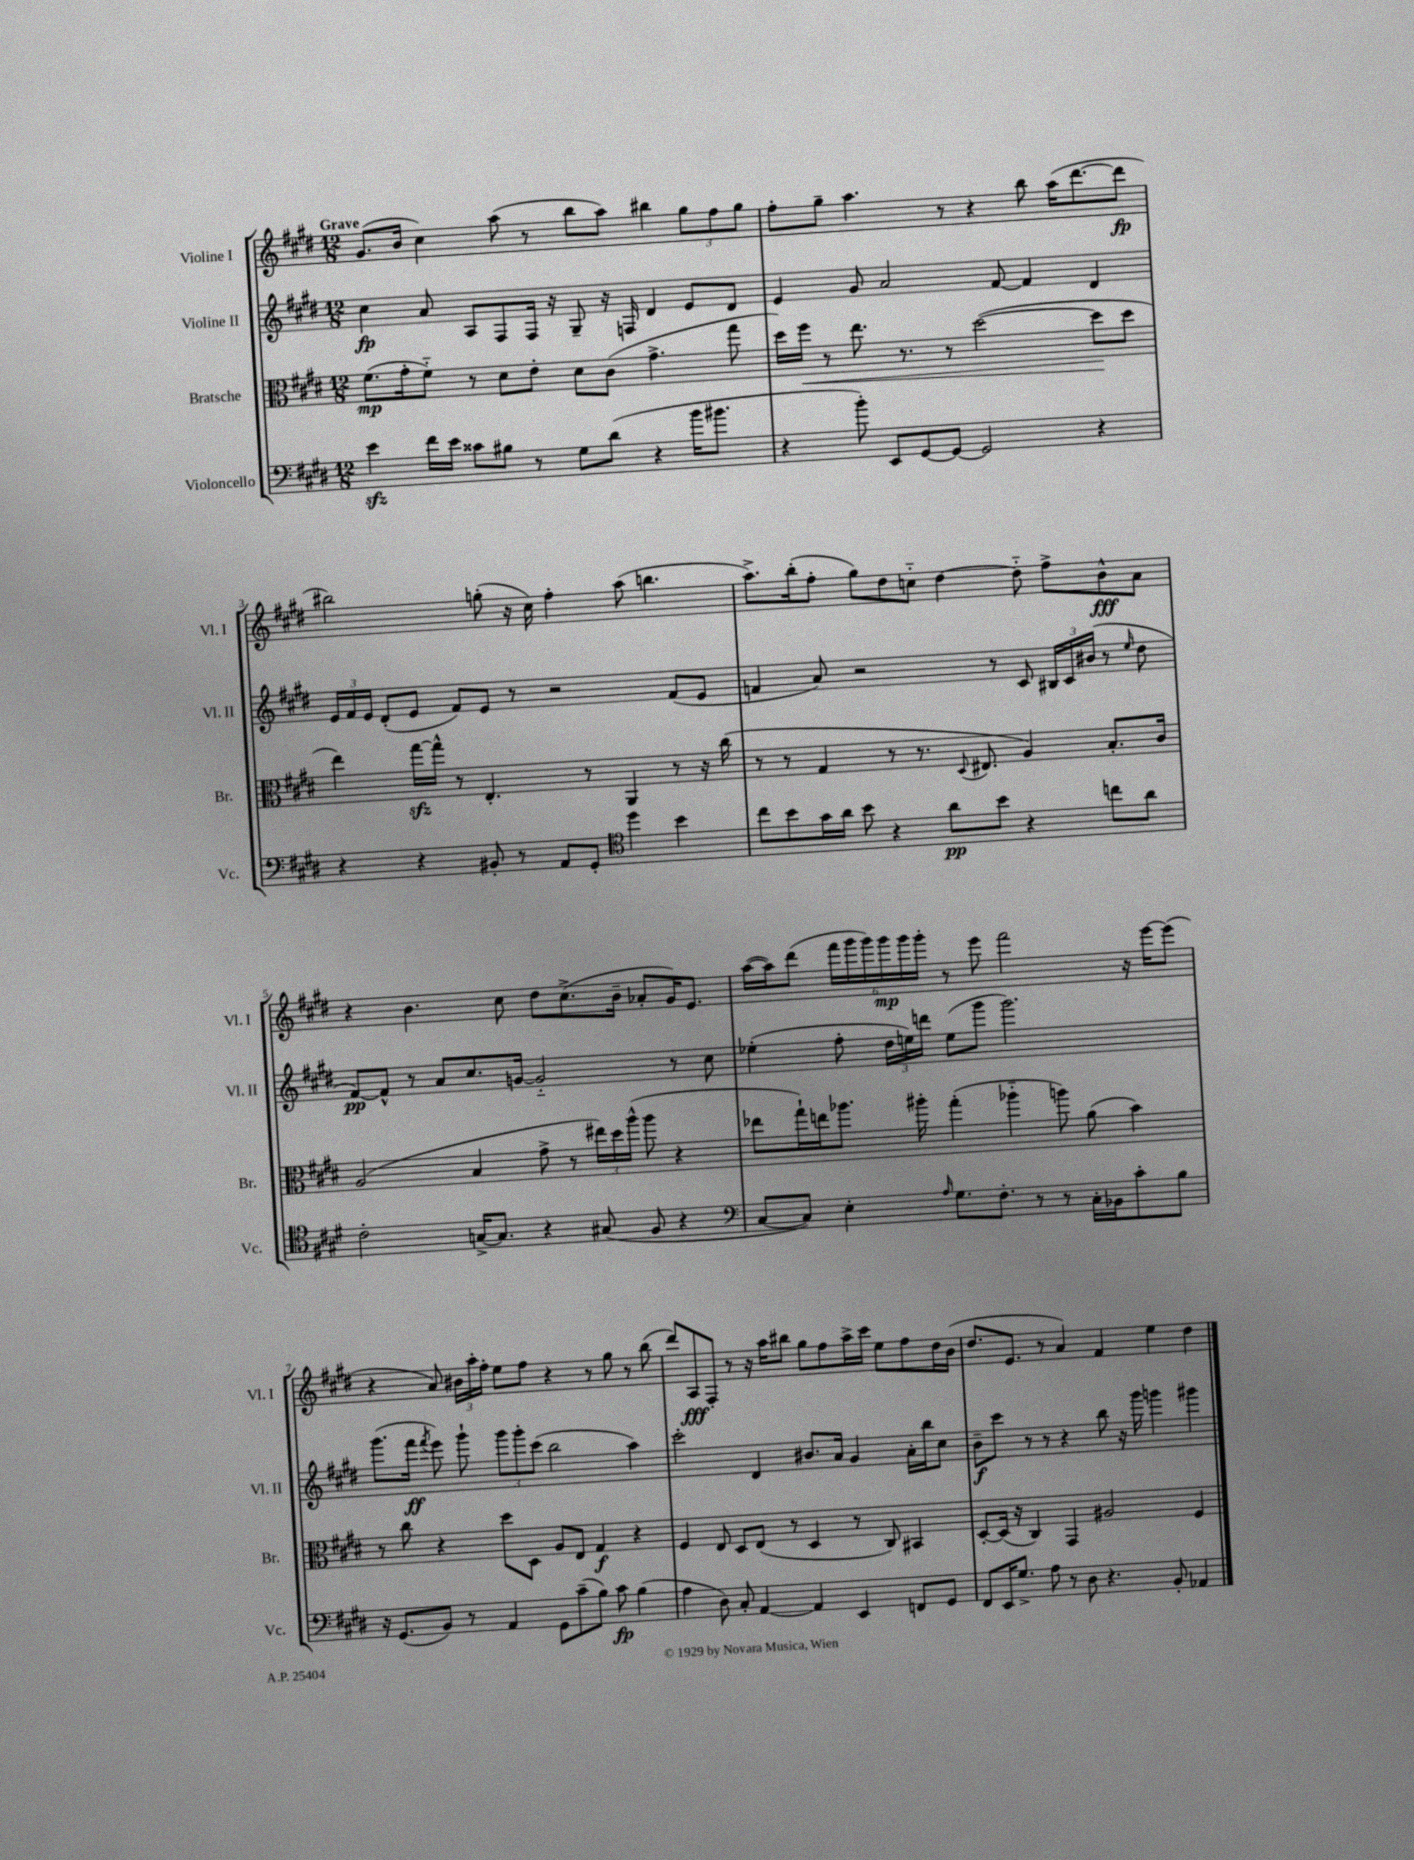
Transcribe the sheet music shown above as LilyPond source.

<<
\new StaffGroup <<
\new Staff = "s0" \with { instrumentName = "Violine I" shortInstrumentName = "Vl. I" } {
    \clef treble \key e \major \numericTimeSignature \time 12/8 \tempo "Grave"
    \autoBeamOff gis'8.[( b'16] cis''4) a''8( r8 b''8[ a''8]) bis''4 \tuplet 3/2 { gis''8[ fis''8 gis''8] } |
    fis''8[-. gis''8]-- a''4. r8 r4 b''8 a''16[( dis'''8.~ dis'''8]\fp |
    bis''2) g''8-.( r16 cis''16) fis''4-. a''8( b''4. |
    a''8.[->) b''16-.( fis''8]-. gis''8[) dis''8 c''8]-_ dis''4~ dis''8-_ fis''8[-> b'8-^\fff a'8] |
    r4 b'4. cis''8 dis''8[ cis''8.->( b'16]-- aes'8[-. gis'16) e'8.] |
    a''16[~( a''16) dis'''8]( \tuplet 6/4 { fis'''16[ gis'''16 gis'''16) gis'''16\mp gis'''16 gis'''16]-. } r8 e'''8 fis'''2 r16 e'''16[~ e'''8]( |
    r4 a'8) \tuplet 3/2 { bis'16[ a''16-. fis''16]-. } e''8[ fis''8] r4 r8 gis''8 r8 b''8( |
    dis'''8[) a8\fff fis8]-. r8 r16 a''16[ bis''8] gis''8[ fis''8 a''16-> cis'''16] e''8[ fis''8 dis''16 b'16]( |
    dis''8.[ e'8.] r8 a'4) fis'4 e''4 dis''4 \bar "|." |
}
\new Staff = "s1" \with { instrumentName = "Violine II" shortInstrumentName = "Vl. II" } {
    \clef treble \key e \major \numericTimeSignature \time 12/8
    \autoBeamOff cis''4\fp a'8 a8[ fis8 fis16] r16 gis8-- r16 f16 dis'4 e'8[ dis'8] |
    e'4 gis'8 a'2 fis'8~ fis'4 dis'4 |
    \tuplet 3/2 { e'16[ fis'16 e'16] } dis'8[-.( e'8] fis'8[) e'8] r8 r2 fis'8[( e'8] |
    f'4 a'8) r2 r8 cis'8 \tuplet 3/2 { bis16[ cis'16 bis'16]( } r8 \grace { e''16 } dis''8 |
    fis'8[~\pp) fis'8]-^ r8 a'8[ cis''8. g'16]~ g'2-_ r8 cis''8 |
    ees''4-.( fis''8-. \tuplet 3/2 { dis''16[ e''16) d'''16] } e''8[( gis'''8] gis'''2.) |
    gis'''8.[( fis'''16]\ff \acciaccatura { fis'''8 } e'''8) gis'''8-! \tuplet 3/2 { gis'''8[ gis'''8-. cis'''8]( } b''2 a''4) |
    cis'''2-. dis'4 bis'8.[ a'16] gis'4 a'16[-. b''16 cis''8] |
    b'8[--\f cis'''8] r8 r8 r4 b''8 r16 gis'''16 g'''4 gis'''4 \bar "|." |
}
\new Staff = "s2" \with { instrumentName = "Bratsche" shortInstrumentName = "Br." } {
    \clef alto \key e \major \numericTimeSignature \time 12/8
    \autoBeamOff fis'8.[\mp( gis'16-. fis'8]-_) r8 dis'8[ e'8]-. dis'8[ cis'8]( gis'4.-> gis''8 |
    dis''16[) fis''16]\< r8 e''8. r8. r8 dis''2~( dis''8[\! dis''8] |
    e''4) gis''16[~\sfz gis''16]-^ r8 e4.-. r8 a,4 r8 r16 cis''16( |
    r8 r8 gis4 r8 r8. \appoggiatura { dis8 } eis8. a4) b8.[-. cis'16] |
    a2( b4 gis'8-> r8 \tuplet 3/2 { eis''16[) dis''16 a''16]-^( } a''8 r4 |
    ees''8[ gis''16-!) e''16 aes''8.] ais''16-. gis''4-.( aes''4-_ a''8) a'8( b'4) |
    r8 cis''8 r4 dis''8[ dis8] a8[ e8] gis4\f r4 |
    fis4 e8 dis8[ e8]( r8 dis4 r8 cis8) bis,4 |
    dis8[~-. dis16]( r16 cis4) gis,4 ais2 fis4 \bar "|." |
}
\new Staff = "s3" \with { instrumentName = "Violoncello" shortInstrumentName = "Vc." } {
    \clef bass \key e \major \numericTimeSignature \time 12/8
    \autoBeamOff e'4\sfz fis'16[ e'16] cisis'8[ bis8] r8 gis8[ dis'8]( r4 b'16[ bis'8.] |
    r4 b'8-.) e,8[ gis,8~ gis,8]~ gis,2 r4 |
    r4 r4 bis,8-. r8 a,8[ gis,8]-. \clef tenor dis''4 b'4 |
    cis''8[ b'8 gis'16 a'16] b'8 r4 a'8[\pp b'8] r4 c''8[ a'8] |
    cis'2-. g16[~-> g8.] r4 gis8( fis8 r4 |
    \clef bass cis8[~ cis8]) e4-. \grace { a16 } gis8.[ fis8.]-. r8 r8 cis16[-. bes,16 cis'8-. b8] |
    r16 gis,8.[( b,8]) r8 a,4 gis,8[ cis'8--( b8]) cis'8\fp b4( |
    a4 dis8) cis8-. a,4~ a,4 e,4 f,8[ gis,8] |
    fis,8[ e,16 gis8.]-> a8 r8 dis8 r4. b,8-. aes,4 \bar "|." |
}
>>
>>
